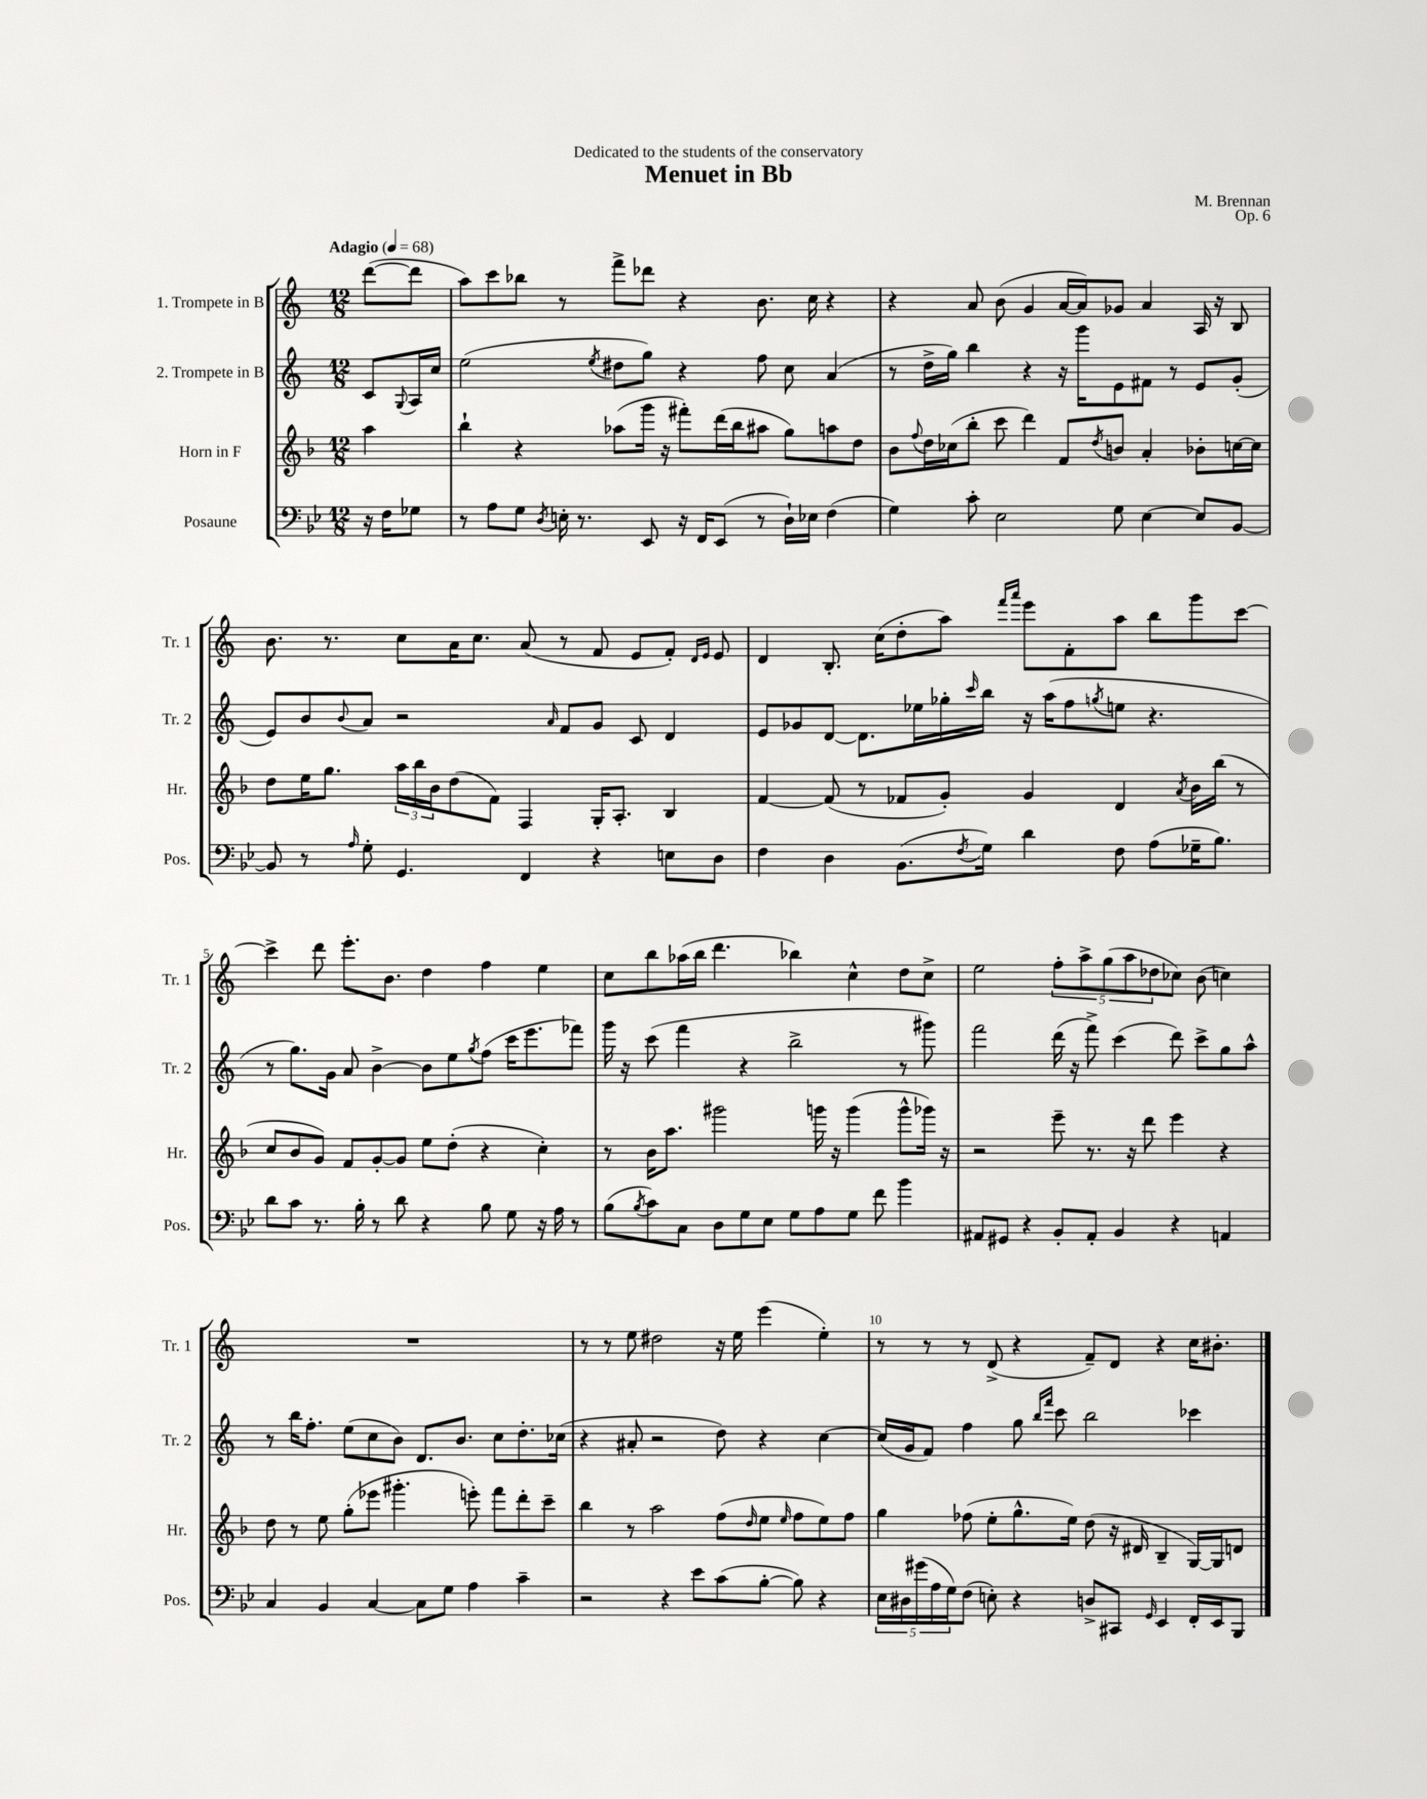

**kern	**kern	**kern	**kern
*staff4	*staff3	*staff2	*staff1
*clefF4	*clefG2	*clefG2	*clefG2
*k[b-e-]	*k[b-]	*k[]	*k[]
*M12/8	*M12/8	*M12/8	*M12/8
*MM68	*MM68	*MM68	*MM68
16r	4aa	8c	([8ddd
16F	.	.	.
.	.	8qqG	.
8G-	.	16A	8ddd]
.	.	16cc	.
=	=	=	=
8r	4bb-`	(2ee	8aa)
8A	.	.	8ccc
8G	4r	.	8bb-
8qD	.	.	.
16E'	.	.	8r
8.r	.	.	.
.	.	8qee	.
.	(8aa-	8dd#	8fff^
8EE-	16ggg	8gg)	8ddd-
.	16r	.	.
16r	8fff#')	4r	4r
16FF	.	.	.
(8EE-	(16ddd	.	.
.	16bb-	.	.
8r	8aa#	8ff	8.b
16D`)	8gg)	8cc	.
16E-	.	.	16cc
(4F	8aa	(4a	4r
.	8dd	.	.
=	=	=	=
4G)	8b-	8r	4r
.	8qqff	.	.
.	16dd	16dd^	.
.	(16cc-	16gg)	.
8c'	8bb-'	4bb	8a
2E-	8ccc	.	(8b
.	4ddd)	4r	4g
.	8f	16r	[16a
.	.	16ggg	16a])
.	8qdd	.	.
8G	8b	8e	8g-
[4E-	4a'	8f#	4a
.	.	8r	.
8E-]	8b-'	8e	16A
.	.	.	16r
[8BB-	[16cc	(8g'	8B
.	16cc]	.	.
=	=	=	=
8BB-]	8dd	8e)	8.b
8r	16ee	8b	.
.	8.gg	.	8.r
16qqA	.	8qqb	.
8G'	.	8a	.
4.GG	24aa	2r	8cc
.	24bb-	.	.
.	24b-	.	.
.	(8dd	.	16a
.	.	.	8.cc
.	8f)	.	.
4FF	4F	.	(8a
.	.	16qqa	.
.	.	8f	8r
4r	16G'	8g	8f
.	8.A'	.	.
.	.	8c	8e
8E	4B-	4d	8f')
.	.	.	16qqd
.	.	.	16qqe
8D	.	.	8e
=	=	=	=
4F	[4f	8e	4d
.	.	8g-	.
4D	(8f]	[8d	8.B'
.	8r	8.d]	.
.	.	.	(16cc
(8.BB-	8f-	.	8dd'
.	.	16ee-	.
.	8g')	16gg-'	8aa)
8qF	.	16qqccc	.
16G)	.	16bb	.
.	.	.	16qqfff
.	.	.	16qqaaa
4d	4g	16r	8eee
.	.	(16aa	.
.	.	8ff	8f'
.	.	8qgg	.
8F	4d	8ee	8aa
(8A	.	4.r	8bb
.	8qa	.	.
16G-~	16b-	.	8ggg
8.B-)	(16bb-	.	.
.	8r	.	[8ccc
=	=	=	=
8d	8cc	8r	4ccc^]
8c	8b-	8.gg)	.
8.r	8g)	.	8ddd
.	.	16g	.
.	8f	8a	8.eee'
16B-'	.	.	.
8r	[8g'	[4b^	.
.	.	.	8.b
8d	8g]	.	.
4r	8ee	8b]	4dd
.	(8dd'	8ee	.
.	.	8qgg	.
8B-	4r	(8ff	4ff
8G	.	16ccc	.
.	.	8.eee	.
16r	4cc')	.	4ee
16A	.	.	.
8r	.	8fff-)	.
=	=	=	=
(8B-	8r	16ggg	8cc
.	.	16r	.
8qB-	.	.	.
8c)	16b-	(8ccc	8bb
.	8.aa	.	.
8C	.	4fff	(16aa-
.	.	.	16bb
8D	2ggg#	.	4.ddd
8G	.	4r	.
8E-	.	.	.
8G	.	2bb^	4bb-)
8A	16ggg	.	.
.	16r	.	.
8G	(4ggg	.	4cc^^
8f	.	.	.
4b-	8ggg^^	8r	8dd
.	16ggg-)	8ggg#)	8cc^
.	16r	.	.
=	=	=	=
8AA#	2r	2fff	2ee
8GG#	.	.	.
4r	.	.	.
8BB-'	8eee~	(16ddd	10ff'
.	.	16r	.
.	.	.	10aa^
8AA#'	8.r	8fff^)	.
.	.	.	(10gg
4BB-	.	(4ccc	.
.	.	.	10aa
.	16r	.	.
.	8ddd	.	.
.	.	.	10dd-
4r	4eee	8ddd)	8cc-)
.	.	8ccc^	(8b
4AA	4r	8gg	4cc)
.	.	8aa^^	.
=	=	=	=
4C	8dd	8r	1.r
.	8r	16bb	.
.	.	8.ff'	.
4BB-	8ee	.	.
.	(8gg'	(8ee	.
[4C	8eee-	8cc	.
.	4.ggg#'	8b)	.
8C]	.	8.d	.
8G	.	.	.
.	.	8.b	.
4A	8eee')	.	.
.	8fff	8cc	.
4c~	8ddd'	8.dd'	.
.	8ccc~	.	.
.	.	(16cc-	.
=	=	=	=
2r	4bb-	4r	8r
.	.	.	8r
.	8r	8a#'	8ee
.	2aa	2r	2dd#
4r	.	.	.
8e-	.	.	.
(8c	(8ff	8dd)	16r
.	.	.	16ee
.	16qqdd	.	.
[8B-'	8ee	4r	(4eee
.	16qqee	.	.
8B-])	8ff	.	.
4r	8ee)	[4cc	4ee')
.	8ff	.	.
=	=	=	=
20E-	4gg	(16cc]	8r
20D#	.	.	.
.	.	16g	.
(20g#	.	.	.
.	.	8f)	8r
20A	.	.	.
20G)	.	.	.
(8F	(8ff-	4ff	8r
8E')	8ee'	.	(8d^
4r	8.gg^^	8gg	4r
.	.	16qqbb	.
.	.	16qqfff	.
.	.	8ccc	.
.	16ee)	.	.
8D^	(8dd	2bb	8f~)
8CC#	16r	.	8d
.	16d#	.	.
16qqGG	.	.	.
4EE-	4B-~	.	4r
16FF'	[16G)	4ccc-	16cc
16EE-	16G]	.	8.b#'
8BBB-	8d	.	.
==	==	==	==
*-	*-	*-	*-
